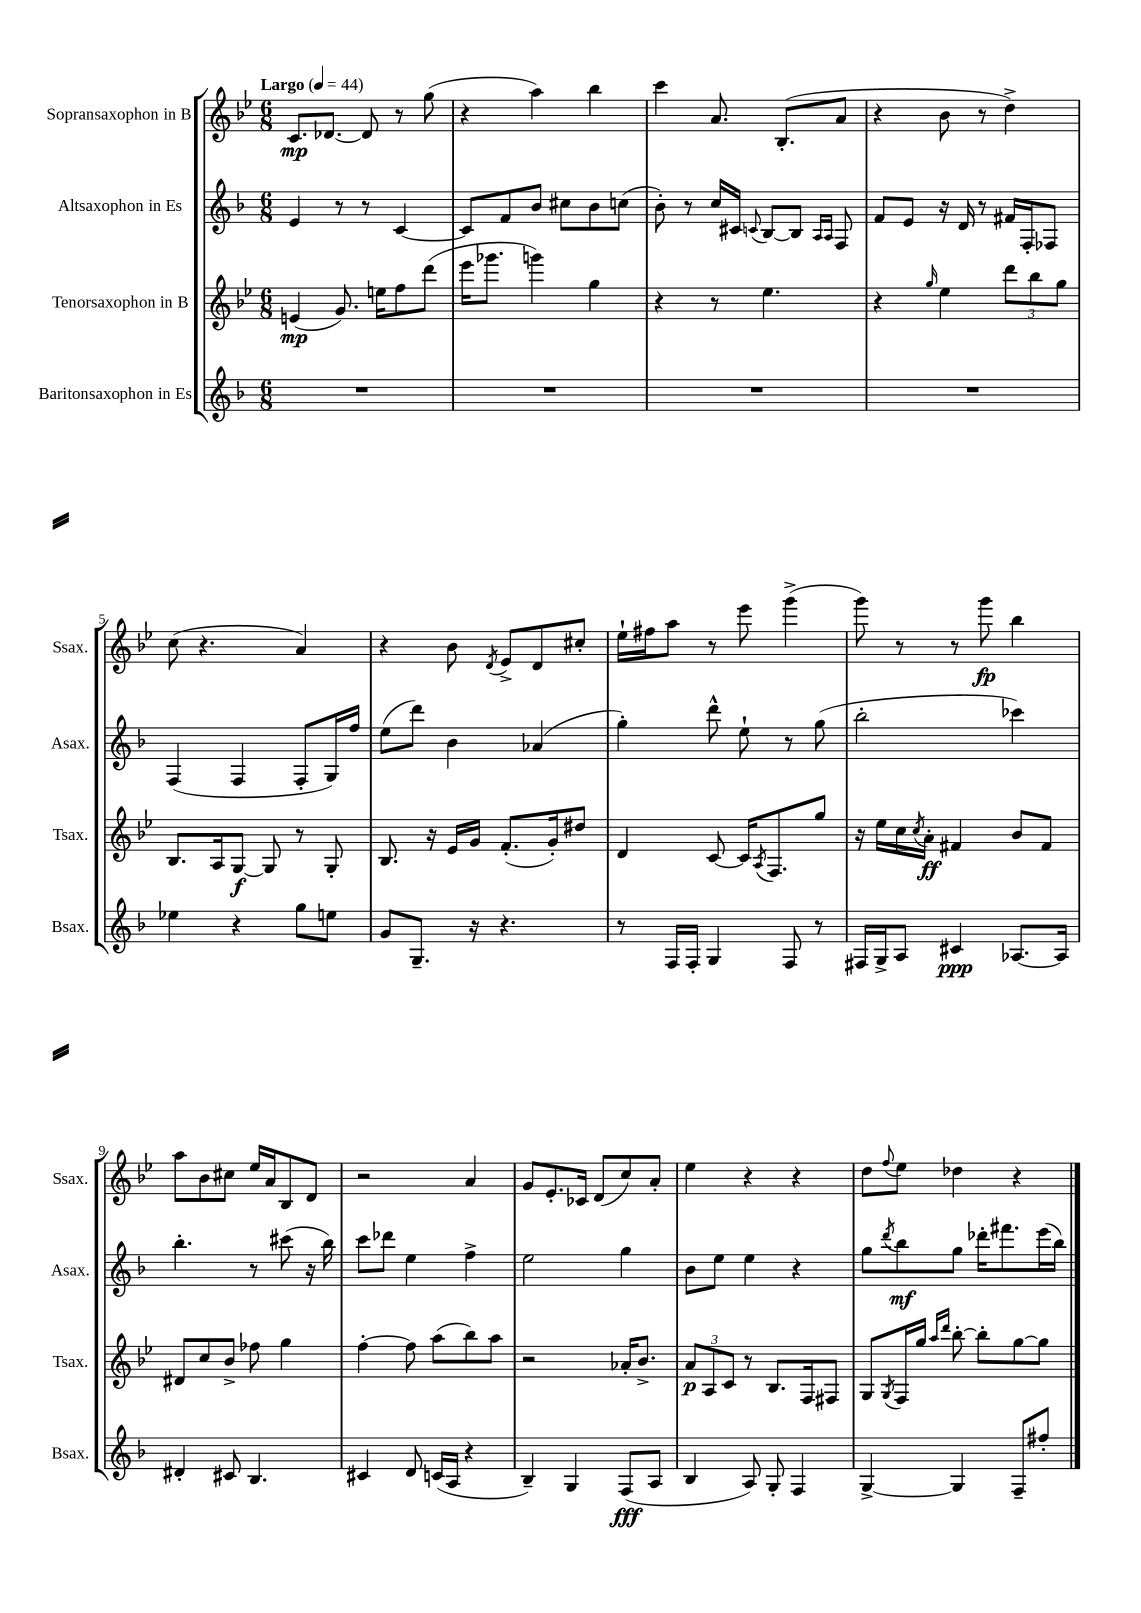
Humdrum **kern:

**kern	**kern	**kern	**kern
*staff4	*staff3	*staff2	*staff1
*clefG2	*clefG2	*clefG2	*clefG2
*k[b-]	*k[b-e-]	*k[b-]	*k[b-e-]
*M6/8	*M6/8	*M6/8	*M6/8
*MM44	*MM44	*MM44	*MM44
2.r	(4e	4e	8.c
.	.	.	[8.d-
.	8.g)	8r	.
.	.	8r	8d-]
.	16ee	.	.
.	8ff	[4c	8r
.	(8ddd	.	(8gg
=	=	=	=
2.r	16eee-	8c]	4r
.	8.ggg-	.	.
.	.	8f	.
.	4ggg)	8b-	4aa)
.	.	8cc#	.
.	4gg	8b-	4bb-
.	.	(8cc	.
=	=	=	=
2.r	4r	8b-')	4ccc
.	.	8r	.
.	8r	16cc	8.a
.	.	16c#	.
.	.	8qqc	.
.	4.ee-	[8B-	.
.	.	.	(8.B-'
.	.	8B-]	.
.	.	16qqA	.
.	.	16qqA	.
.	.	8F	8a
=	=	=	=
2.r	4r	8f	4r
.	.	8e	.
.	16qqgg	.	.
.	4ee-	16r	8b-
.	.	16d	.
.	.	8r	8r
.	12ddd	16f#	4dd^)
.	.	16F'	.
.	12bb-	.	.
.	.	8F-	.
.	12gg	.	.
=	=	=	=
4ee-	8.B-	(4F	(8cc
.	.	.	4.r
.	16A	.	.
4r	[8G	4F	.
.	8G]	.	.
8gg	8r	8F'	4a)
8ee	8G'	16G)	.
.	.	16ff	.
=	=	=	=
8g	8.B-	(8ee	4r
8.G~	.	8ddd)	.
.	16r	.	.
.	16e-	4b-	8b-
16r	16g	.	.
.	.	.	8qd
4.r	(8.f'	.	8e-^
.	.	(4a-	8d
.	16g')	.	.
.	8dd#	.	8cc#'
=	=	=	=
8r	4d	4gg')	16ee-`
.	.	.	16ff#
16F	.	.	8aa
16F'	.	.	.
4G	[8c	8ddd^^	8r
.	16c]	8ee`	8eee-
.	8qA	.	.
.	8.F	.	.
8F	.	8r	(4ggg^
8r	8gg	(8gg	.
=	=	=	=
16F#	16r	2bb-'	8ggg)
16G^	16ee-	.	.
8A	16cc	.	8r
.	8qcc	.	.
.	16a'	.	.
4c#	4f#	.	8r
.	.	.	8ggg
[8.A-	8b-	4ccc-)	4bb-
.	8f#	.	.
16A-]	.	.	.
=	=	=	=
4d#'	8d#	4.bb-'	8aa
.	8cc	.	8b-
8c#	8b-^	.	8cc#
4.B-	8ff-	8r	16ee-
.	.	.	16a
.	4gg	(8ccc#	8B-
.	.	16r	8d
.	.	16bb-)	.
=	=	=	=
4c#	[4ff'	8ccc	2r
.	.	8ddd-	.
8d	8ff]	4ee	.
(16c	(8aa	.	.
16A	.	.	.
4r	8bb-)	4ff^	4a
.	8aa	.	.
=	=	=	=
4B-~)	2r	2ee	8g
.	.	.	8.e-'
4G	.	.	.
.	.	.	16c-
.	.	.	(8d
(8F	16a-'	4gg	8cc)
.	8.b-^	.	.
8A	.	.	8a'
=	=	=	=
4B-	12a	8b-	4ee-
.	12A	.	.
.	.	8ee	.
.	12c	.	.
8A)	8r	4ee	4r
8G'	8.B-	.	.
4F	.	4r	4r
.	16F	.	.
.	8F#	.	.
=	=	=	=
[4G^	8G	8gg	8dd
.	8qG	8qddd	8qqff
.	16F	8bb-	8ee-
.	16gg	.	.
.	16qqaa	.	.
.	16qqddd	.	.
4G]	[8bb-'	8gg	4dd-
.	8bb-']	16ddd-'	.
.	.	8.fff#	.
8F~	[8gg	.	4r
8ff#'	8gg]	(16eee	.
.	.	16bb-)	.
==	==	==	==
*-	*-	*-	*-
